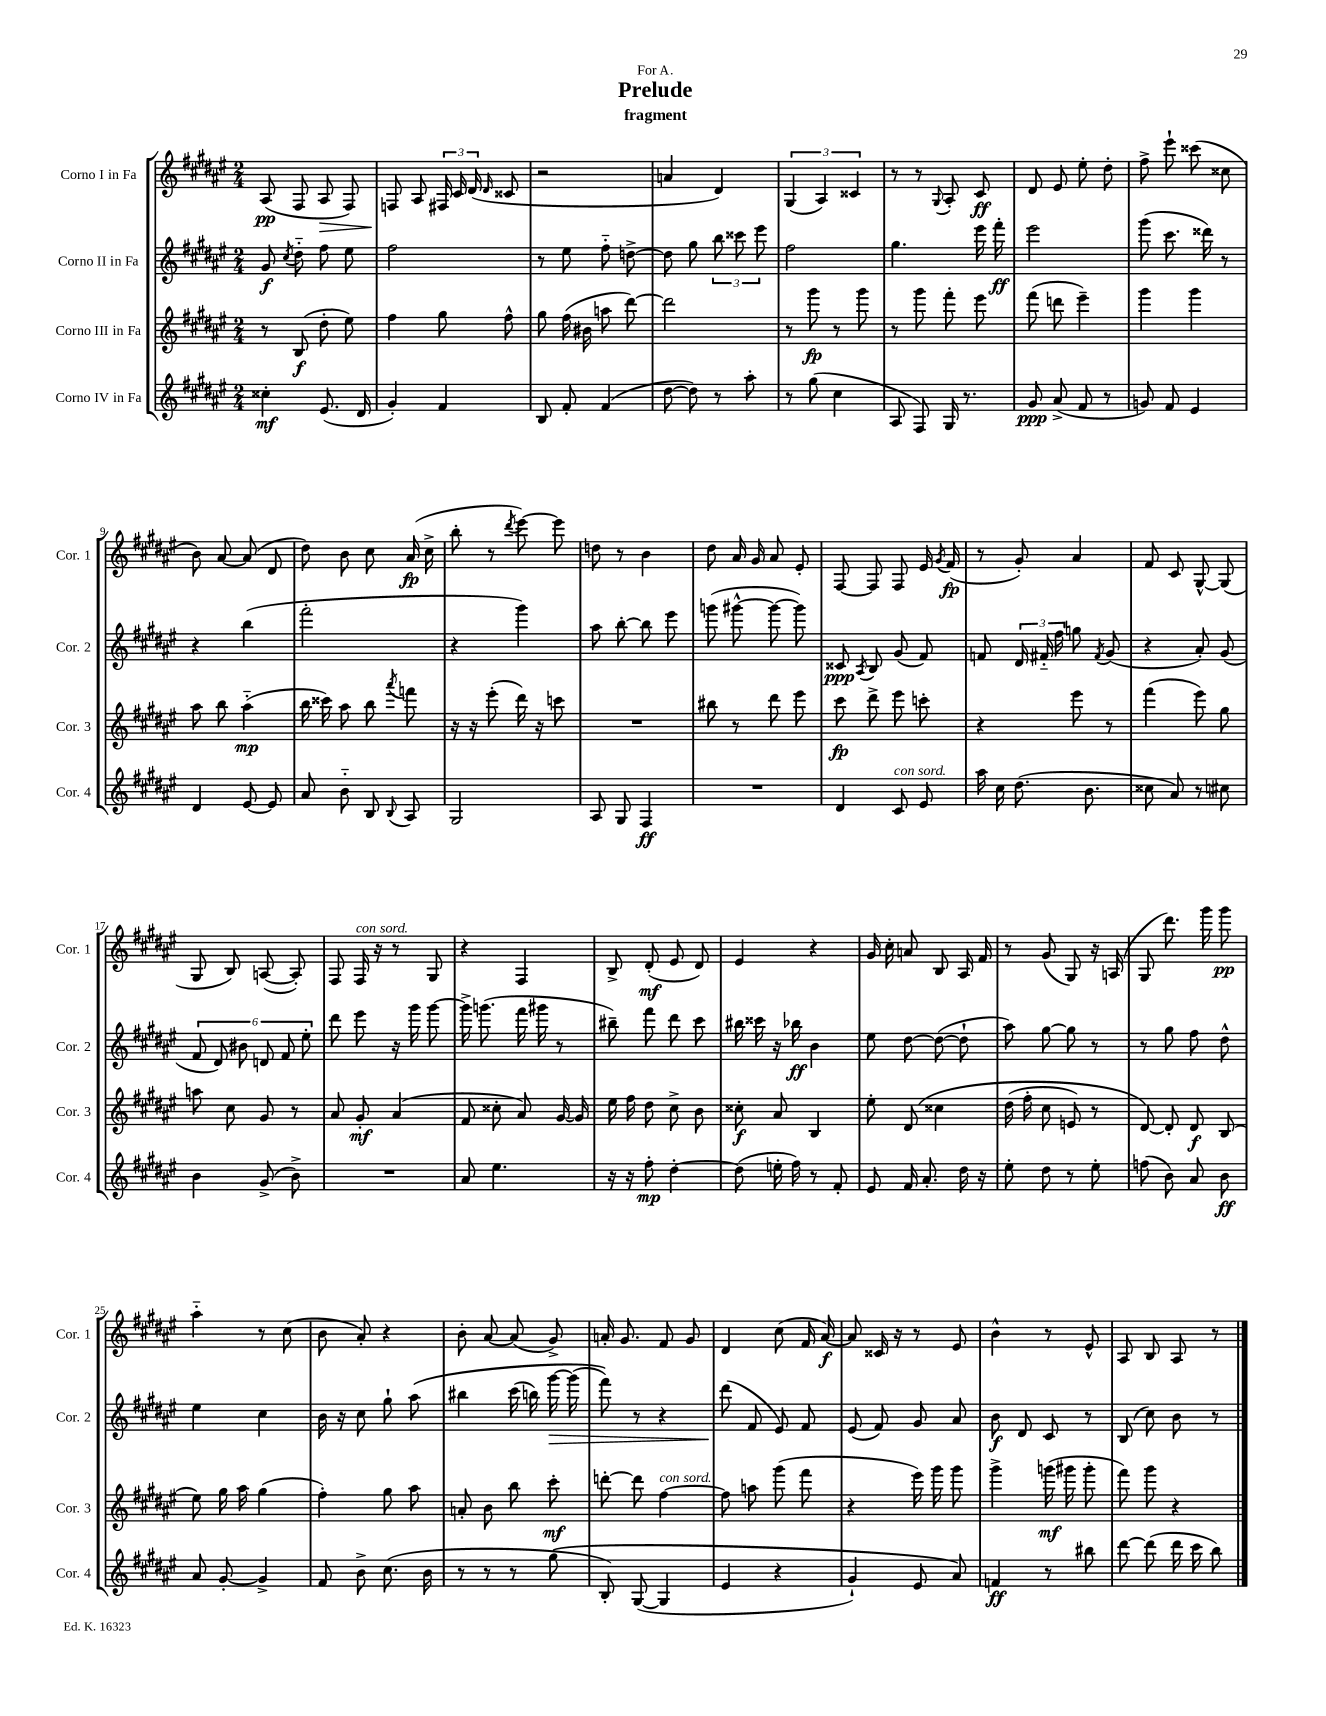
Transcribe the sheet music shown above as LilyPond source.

\header { title = "Prelude" subtitle = "fragment" dedication = "For A." }
<<
\new StaffGroup <<
\new Staff = "s0" \with { instrumentName = "Corno I in Fa" shortInstrumentName = "Cor. 1" } {
    \clef treble \key fis \major \numericTimeSignature \time 2/4
    \autoBeamOff ais8\pp( fis8 ais8\> fis8) |
    f8\! ais8 \tuplet 3/2 { fis16 cis'16 dis'16( } \grace { dis'16 } cisis'8 |
    r2 |
    a'4 dis'4) |
    \tuplet 3/2 { gis4( ais4) cisis'4 } |
    r8 r8 \appoggiatura { gis8 } ais8-. cis'8\ff |
    dis'8 eis'8 eis''8-. dis''8-. |
    fis''8-> eis'''8-! cisis'''8( cisis''8 |
    b'8) ais'8~ ais'8( dis'8 |
    dis''8) b'8 cis''8 ais'16\fp( cis''16-> |
    b''8-. r8 \acciaccatura { dis'''8 } eis'''8~) eis'''8 |
    d''8 r8 b'4 |
    dis''8 ais'16 gis'16 ais'8 eis'8-. |
    fis8~ fis8 fis8 eis'16 \acciaccatura { gis'8 } fis'16\fp( |
    r8 gis'8-.) ais'4 |
    fis'8 cis'8 gis8~-^ gis8( |
    gis8 b8) a8~( a8-.) |
    fis8 fis16^\markup { \italic "con sord." } r16 r8 gis8 |
    r4 fis4 |
    b8-> dis'8-.\mf( eis'8 dis'8) |
    eis'4 r4 |
    gis'16 cis''16-. a'8 b8 ais16 fis'16 |
    r8 gis'8( gis8) r16 a16( |
    gis8 dis'''8.) gis'''16 gis'''8\pp |
    ais''4-_ r8 cis''8( |
    b'8 ais'8-.) r4 |
    b'8-. ais'8~ ais'8( gis'8->) |
    a'16-. gis'8. fis'8 gis'8 |
    dis'4 cis''8( fis'16 ais'16~\f) |
    ais'8 cisis'16 r16 r8 eis'8 |
    b'4-^ r8 eis'8-^ |
    ais8 b8 ais8 r8 \bar "|." |
}
\new Staff = "s1" \with { instrumentName = "Corno II in Fa" shortInstrumentName = "Cor. 2" } {
    \clef treble \key fis \major \numericTimeSignature \time 2/4
    \autoBeamOff gis'8\f \acciaccatura { cis''8 } dis''8-_ fis''8 eis''8 |
    fis''2 |
    r8 eis''8 fis''8-_ d''8~-> |
    d''8 gis''8 \tuplet 3/2 { b''8 cisis'''8 eis'''8 } |
    fis''2 |
    gis''4. eis'''16 fis'''16-.\ff |
    eis'''2 |
    gis'''8( cis'''8. disis'''16) r8 |
    r4 b''4( |
    fis'''2-. |
    r4 gis'''4) |
    ais''8 b''8~-. b''8 eis'''8 |
    g'''8( gis'''8~-^ gis'''8~ gis'''8) |
    cisis'8\ppp \acciaccatura { ais8 } b8 gis'8( fis'8) |
    f'8 \tuplet 3/2 { dis'16 fis'16-_ fis''16 } g''8 \acciaccatura { fis'8 } gis'8( |
    r4 ais'8-.) gis'8( |
    \tuplet 6/4 { fis'8 dis'8) bis'8 d'8 fis'8 eis''8-. } |
    dis'''8 eis'''8 r16 gis'''16 gis'''8~ |
    gis'''16-> g'''8.( fis'''16 gis'''16 r8 |
    bis''8--) fis'''8 dis'''8 cis'''8 |
    bis''16 cisis'''16 r16 bes''16\ff b'4 |
    eis''8 dis''8~ dis''8~( dis''8-! |
    ais''8) gis''8~ gis''8 r8 |
    r8 gis''8 fis''8 dis''8-^ |
    eis''4 cis''4 |
    b'16 r16 cis''8 gis''8-! ais''8\( |
    bis''4 cis'''16( b''16) gis'''16~\> gis'''16( |
    fis'''8)\) r8 r4 |
    dis'''8\!( fis'8 eis'8) fis'8 |
    eis'8( fis'8) gis'8 ais'8 |
    b'8\f dis'8 cis'8 r8 |
    b8( cis''8) b'8 r8 \bar "|." |
}
\new Staff = "s2" \with { instrumentName = "Corno III in Fa" shortInstrumentName = "Cor. 3" } {
    \clef treble \key fis \major \numericTimeSignature \time 2/4
    \autoBeamOff r8 b8\f( dis''8-. eis''8) |
    fis''4 gis''8 fis''8-^ |
    gis''8 fis''16( bis'16 a''8 dis'''8~) |
    dis'''2 |
    r8 gis'''8\fp r8 gis'''8 |
    r8 gis'''8 fis'''8-. eis'''8 |
    fis'''8( d'''8 eis'''4--) |
    gis'''4 gis'''4 |
    ais''8 b''8 ais''4-_\mp( |
    b''16 cisis'''16) ais''8 b''8 \acciaccatura { ais'''8 } f'''8 |
    r16 r16 eis'''8-.( dis'''16) r16 c'''8 |
    R2 |
    bis''8 r8 dis'''8 eis'''8 |
    cis'''8\fp dis'''8-> eis'''8 c'''8-. |
    r4 eis'''8 r8 |
    fis'''4( eis'''8) gis''8 |
    a''8 cis''8 gis'8 r8 |
    ais'8 gis'8-.\mf ais'4( |
    fis'8 cisis''8-. ais'8) gis'16~ gis'16 |
    eis''16 fis''16 dis''8 cis''8-> b'8 |
    cisis''8-.\f ais'8 b4 |
    eis''8-. dis'8\( cisis''4 |
    dis''16( fis''16-. cis''8 e'8) r8 |
    dis'8~\) dis'8-. dis'8\f b8( |
    eis''8) gis''16 ais''16 gis''4( |
    fis''4-.) gis''8 ais''8 |
    a'8-. b'8 b''8 cis'''8-.\mf |
    d'''8~-. d'''8 fis''4~^\markup { \italic "con sord." } |
    fis''8 a''8 gis'''8( fis'''8 |
    r4 eis'''16) gis'''16 gis'''8 |
    gis'''4-> g'''16\mf( gis'''16 gis'''8-. |
    fis'''8) gis'''8 r4 \bar "|." |
}
\new Staff = "s3" \with { instrumentName = "Corno IV in Fa" shortInstrumentName = "Cor. 4" } {
    \clef treble \key fis \major \numericTimeSignature \time 2/4
    \autoBeamOff cisis''4-.\mf eis'8.( dis'16 |
    gis'4-.) fis'4 |
    b8 fis'8-. fis'4( |
    dis''8~ dis''8) r8 ais''8-. |
    r8 gis''8( cis''4 |
    ais8 fis8) gis16 r8. |
    gis'8\ppp ais'8->( fis'8 r8 |
    g'8) fis'8 eis'4 |
    dis'4 eis'8~ eis'8 |
    ais'8 b'8-_ b8 \appoggiatura { b8 } ais8 |
    gis2 |
    ais8 gis8 fis4\ff |
    R2 |
    dis'4 cis'8^\markup { \italic "con sord." } eis'8 |
    ais''16 cis''16 dis''8.( b'8. |
    cisis''8 ais'8) r8 cis''8 |
    b'4 gis'8->( b'8->) |
    R2 |
    ais'8 eis''4. |
    r16 r16 fis''8-.\mp dis''4~-. |
    dis''8( e''16-. fis''16) r8 fis'8-. |
    eis'8 fis'16 ais'8.-. dis''16 r16 |
    eis''8-. dis''8 r8 eis''8-. |
    f''8( b'8) ais'8 b'8\ff |
    ais'8 gis'8~-. gis'4-> |
    fis'8 b'8-> cis''8.( b'16 |
    r8 r8 r8 gis''8\( |
    b8-.) gis8~( gis4 |
    eis'4 r4 |
    gis'4-!) eis'8 ais'8\) |
    f'4\ff r8 bis''8 |
    dis'''8~ dis'''8( dis'''16 cis'''16 b''8) \bar "|." |
}
>>
>>
